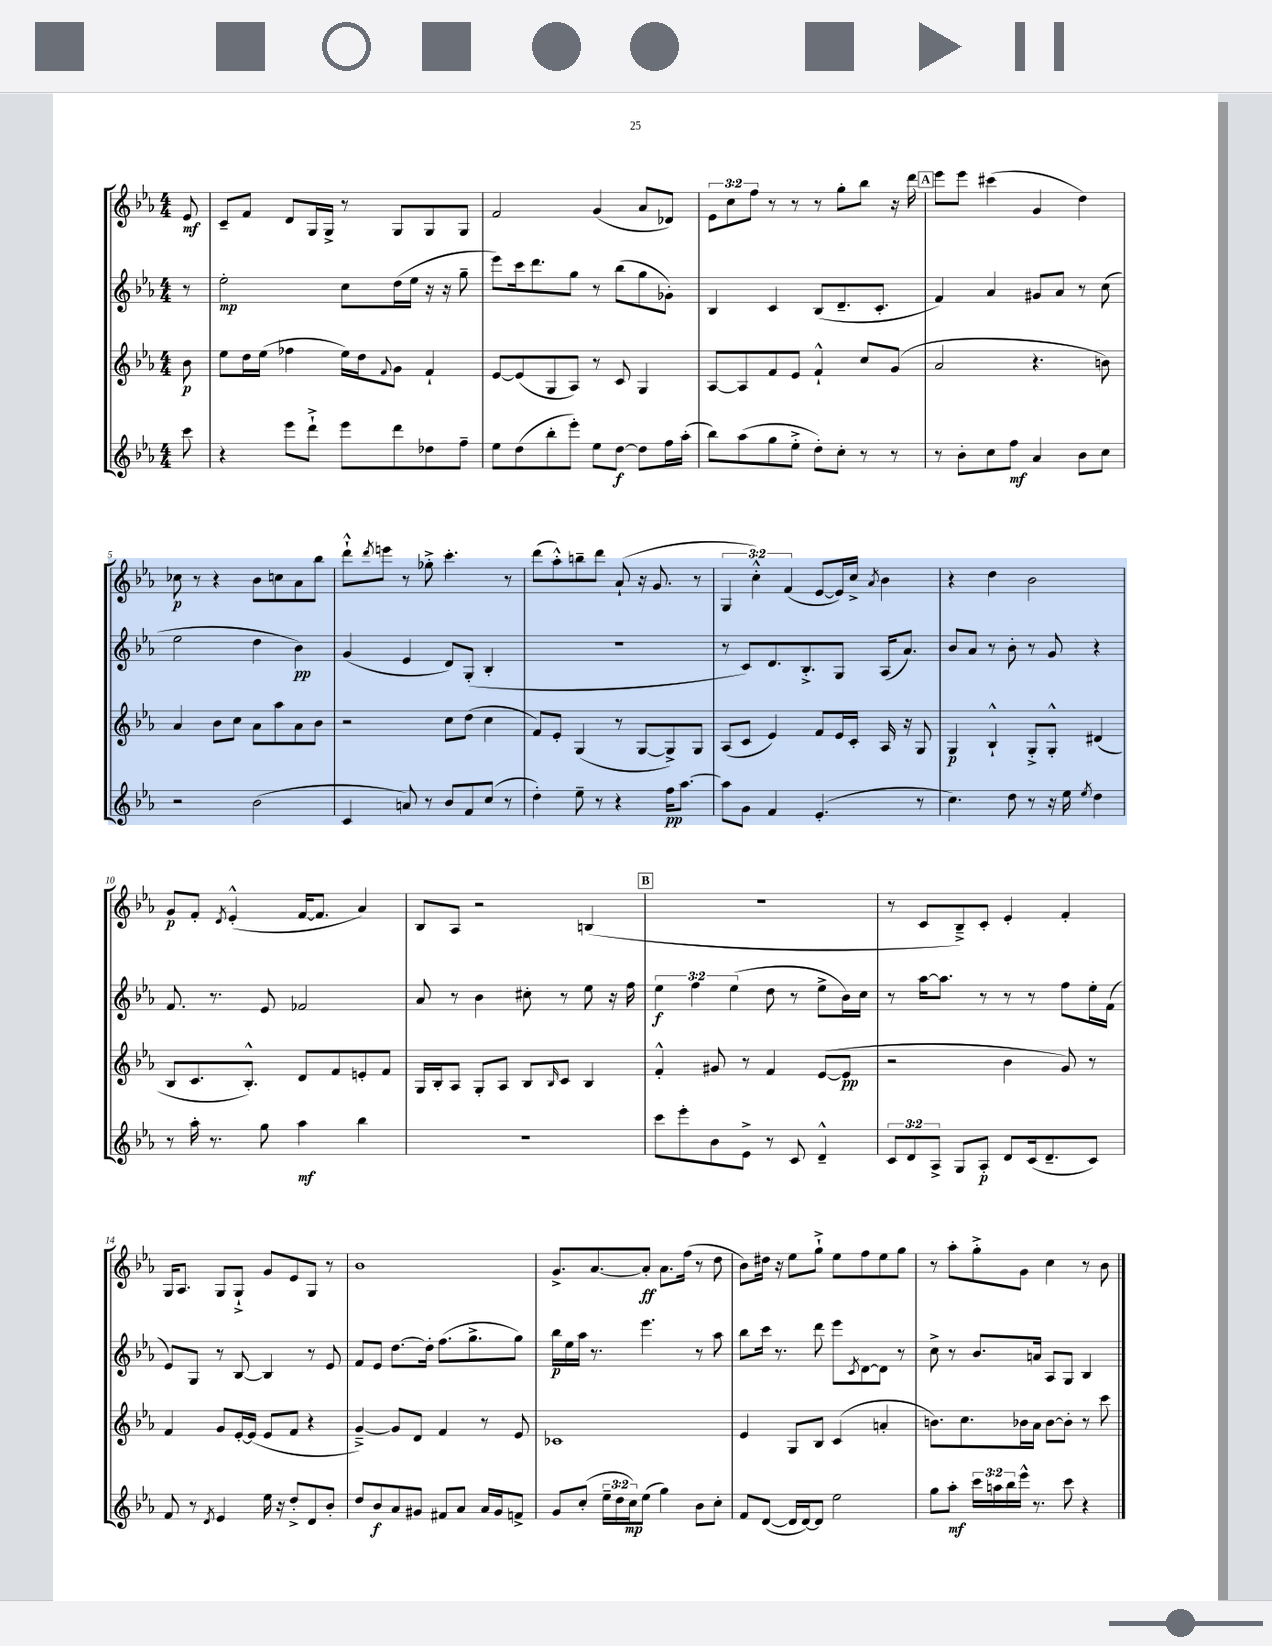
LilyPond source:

<<
\new StaffGroup <<
\new Staff = "s0" {
    \clef treble \key ees \major \numericTimeSignature \time 4/4 \override Staff.TupletNumber.text = #tuplet-number::calc-fraction-text \partial 8
    ees'8\mf |
    c'8-- f'8 d'8 g16 g16-> r8 g8 g8 g8 |
    f'2 g'4( aes'8 des'8) |
    \tuplet 3/2 { ees'8 c''8 f''8 } r8 r8 r8 g''8-. bes''8 r16 d'''16 |
    \mark \markup { \box "A" } ees'''8 ees'''8 cis'''4( g'4 d''4) |
    ces''8\p r8 r4 bes'8 c''8 aes'8 bes''8 |
    d'''8-!-^ \acciaccatura { d'''8 } e'''8 r8 ges''8-.-> c'''4.-. r8 |
    d'''8( aes''8-.-^) b''8-- d'''8 aes'8-!( r16 g'8. r8 |
    \tuplet 3/2 { g4 c''4-.-^) f'4( } ees'8~ ees'16) c''16-> \acciaccatura { aes'8 } bes'4 |
    r4 d''4 bes'2 |
    g'8\p f'8-. \acciaccatura { d'8 } ees'4-.-^( f'16~ f'8. aes'4) |
    bes8 aes8 r2 b4( |
    \mark \markup { \box "B" } R1 |
    r8 c'8 bes8--->) c'8-. ees'4-. f'4-. |
    g16 aes8. g8 g8-!-> g'8 ees'8 g8 r8 |
    bes'1 |
    g'8.-> aes'8.~ aes'8-.\ff aes'8. f''16( r8 d''8 |
    bes'8) dis''16 r16 ees''8 g''8-!-> ees''8 f''8 ees''8 g''8 |
    r8 aes''8-. g''8-.-> g'8 c''4 r8 bes'8 \bar "|." |
}
\new Staff = "s1" {
    \clef treble \key ees \major \numericTimeSignature \time 4/4 \override Staff.TupletNumber.text = #tuplet-number::calc-fraction-text \partial 8
    r8 |
    ees''2-.\mp c''8 d''16( ees''16 r16 r16 g''8-- |
    ees'''8) c'''16 d'''8. g''8 r8 bes''8( g''8 ges'8-.) |
    bes4 c'4 bes8( d'8.-- c'8.-. |
    \mark \markup { \box "A" } f'4) aes'4 gis'8 aes'8 r8 c''8( |
    ees''2 d''4 bes'4\pp) |
    g'4( ees'4 d'8) g8-.( bes4-. |
    R1 |
    r8 c'8) d'8. bes8.-.-> g8 aes16( aes'8.) |
    bes'8 aes'8 r8 bes'8-. r8 g'8 r4 |
    f'8. r8. ees'8 fes'2 |
    aes'8 r8 bes'4 cis''8-. r8 ees''8 r16 f''16 |
    \mark \markup { \box "B" } \tuplet 3/2 { ees''4\f f''4 ees''4( } d''8 r8 ees''8-> bes'16) c''16 |
    r8 aes''16~ aes''8. r8 r8 r8 f''8 ees''16-. f'16( |
    ees'8) g8 r8 bes8~ bes4 r8 ees'8 |
    f'8 ees'8 d''8.~ d''16-. f''8.( g''8.-> g''8) |
    bes''16\p ees''16 aes''16 r8. ees'''4. r8 aes''8 |
    bes''8 c'''16 r8. d'''8 ees'''8 \acciaccatura { c'8 } d'8~ d'8 r8 |
    c''8-> r8 bes'8. a'16 aes8 g8 bes4 \bar "|." |
}
\new Staff = "s2" {
    \clef treble \key ees \major \numericTimeSignature \time 4/4 \partial 8
    bes'8\p |
    ees''8 d''16 ees''16( fes''4 ees''16) d''16 \appoggiatura { f'8 } g'8 f'4-! |
    ees'8~ ees'8( g8 aes8) r8 c'8 g4 |
    aes8~ aes8 f'8 ees'8 f'4-!-^ c''8 g'8( |
    \mark \markup { \box "A" } aes'2 r4. b'8) |
    aes'4 bes'8 c''8 aes'8 aes''8 aes'8 bes'8 |
    r2 c''8 d''8( c''4 |
    f'8) ees'8-. g4( r8 g8~ g8->) g8 |
    aes8( c'8 ees'4) f'8 ees'16 c'16-. aes16 r16 g8 |
    g4\p bes4-!-^ g8-.-> g8-.-^ dis'4( |
    bes8 c'8. bes8.-.-^) d'8 f'8 e'8-. f'8 |
    g16 bes16-. aes8 g8-. aes8 bes8 \grace { bes16 } c'8 bes4 |
    \mark \markup { \box "B" } f'4-.-^ gis'8 r8 f'4 ees'8~( ees'8\pp |
    r2 bes'4 g'8) r8 |
    f'4 g'8 ees'16~-. ees'16( ees'8 f'8 r4 |
    g'4~--->) g'8 d'8 f'4 r8 ees'8 |
    ces'1 |
    ees'4 g8 bes8 c'4( a'4-. |
    b'8.) c''8. bes'16 aes'16 bes'8~ bes'8-. r8 c'''8 \bar "|." |
}
\new Staff = "s3" {
    \clef treble \key ees \major \numericTimeSignature \time 4/4 \override Staff.TupletNumber.text = #tuplet-number::calc-fraction-text \partial 8
    c'''8 |
    r4 ees'''8 d'''8-!-> ees'''8 d'''8 des''8 f''8-- |
    ees''8 d''8( bes''8-. ees'''8-.) ees''8 d''8~\f d''8 f''16 aes''16-.( |
    bes''8) aes''8( g''8 ees''8-.-> d''8-.) c''8-. r8 r8 |
    \mark \markup { \box "A" } r8 bes'8-. c''8 f''8\mf aes'4 bes'8 c''8 |
    r2 bes'2( |
    c'4 a'8) r8 bes'8 f'8 c''8( r8 |
    d''4-.) ees''8-- r8 r4 f''16\pp aes''8.~ |
    aes''8 g'8 f'4 ees'4.-.( r8 |
    c''4.) d''8 r8 r16 ees''16 \acciaccatura { ees''8 } d''4 |
    r8 aes''16-. r8. g''8 aes''4\mf bes''4 |
    r1 |
    \mark \markup { \box "B" } c'''8 ees'''8-. bes'8 ees'8-> r8 c'8 d'4---^ |
    \tuplet 3/2 { c'8 d'8 aes8-> } g8 aes8-.\p d'8 c'16( d'8.-- c'8) |
    f'8 r8 \acciaccatura { d'8 } ees'4 ees''16 r16 d''8-.-> d'8 bes'8-. |
    d''8 bes'8\f aes'8 gis'8 fis'8 aes'8 aes'16 gis'16 f'8-> |
    g'8 c''8-.( \tuplet 3/2 { ees''16-- d''16 c''16\mp) } ees''8( g''4) bes'8 c''8-. |
    f'8 d'8~( d'16 d'16~) d'8 ees''2 |
    g''8 aes''8-.\mf \tuplet 3/2 { c'''16 a''16 bes''16 } ees'''16-^ r8. c'''8 r4 \bar "|." |
}
>>
>>
